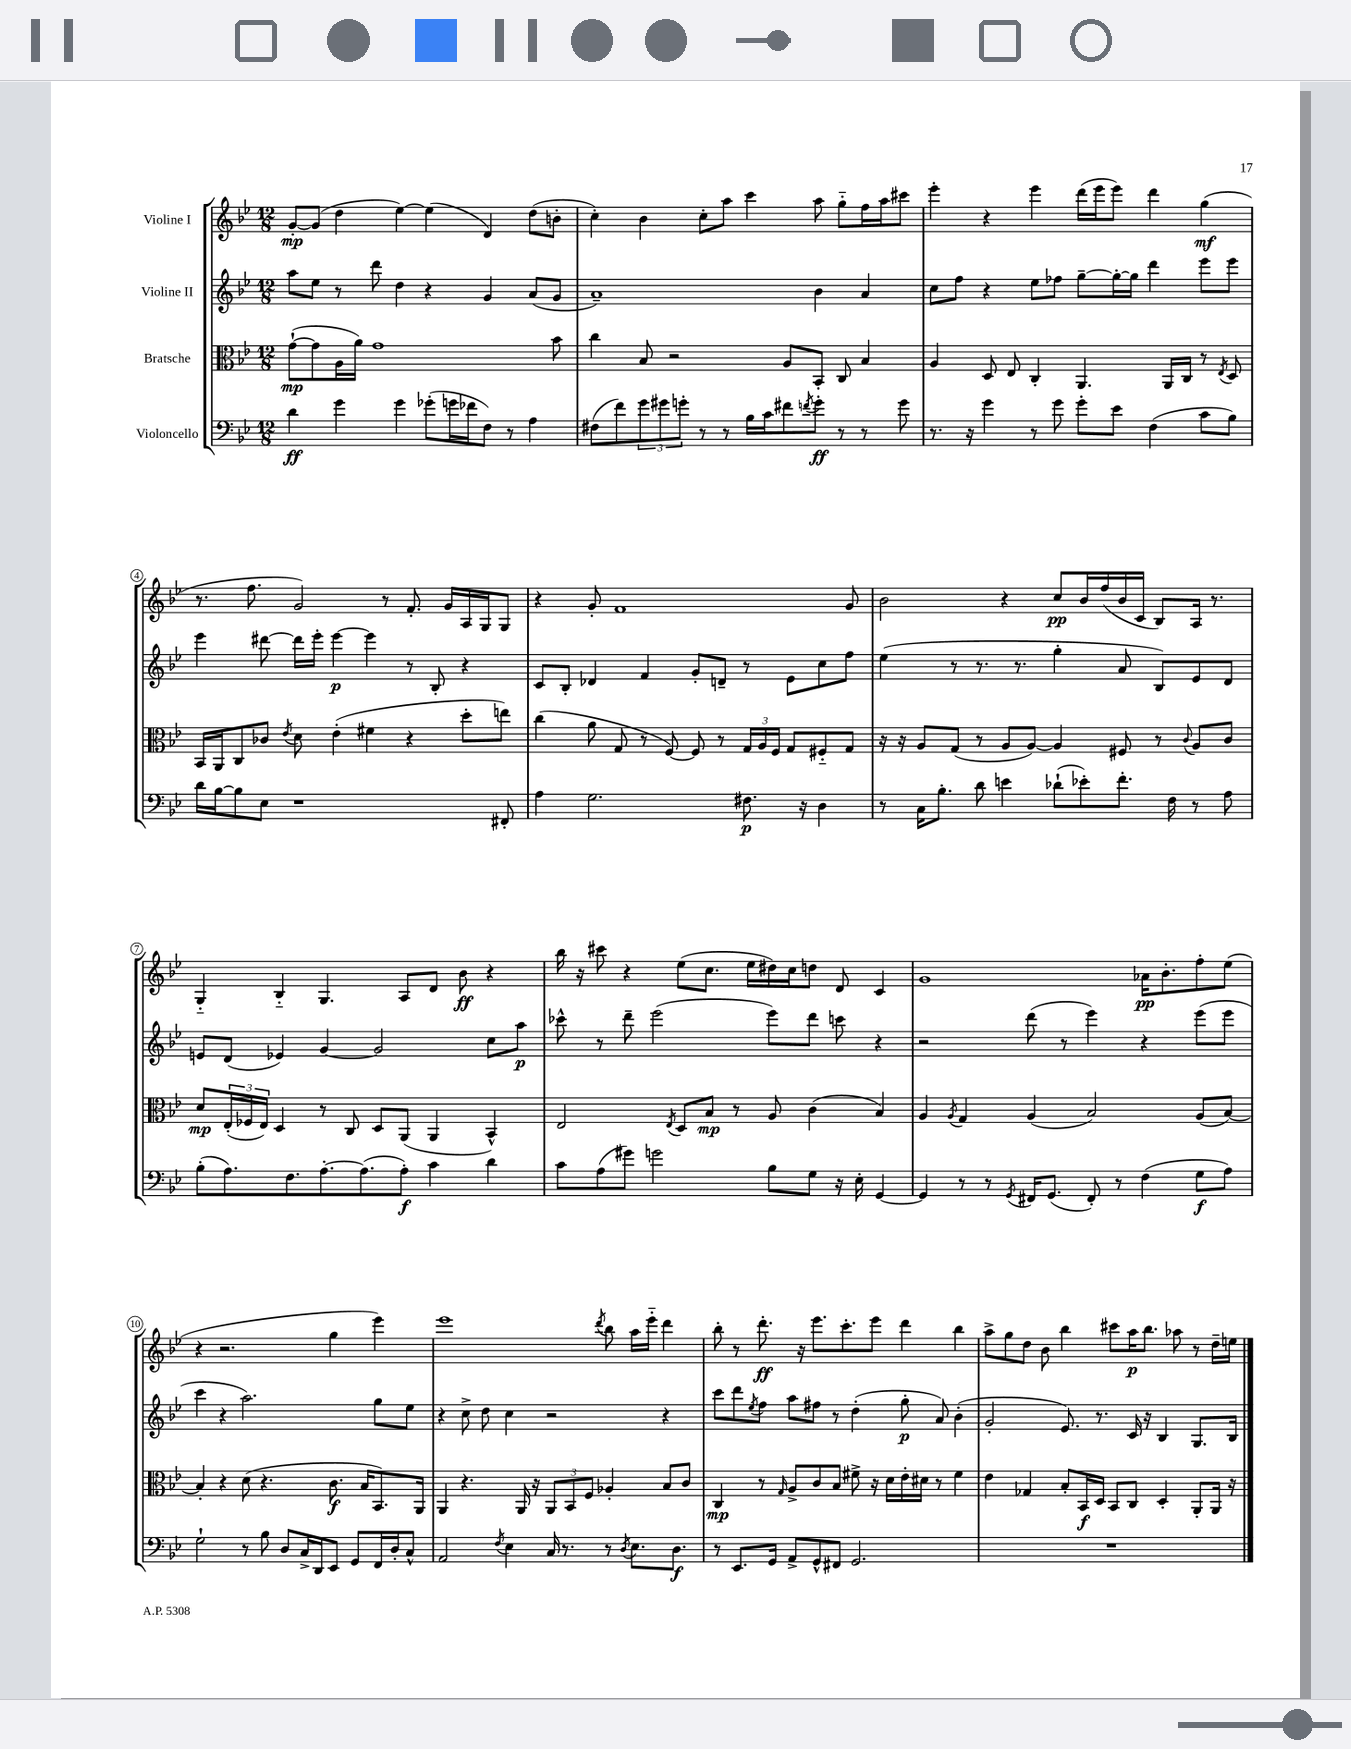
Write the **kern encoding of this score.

**kern	**kern	**kern	**kern
*staff4	*staff3	*staff2	*staff1
*clefF4	*clefC3	*clefG2	*clefG2
*k[b-e-]	*k[b-e-]	*k[b-e-]	*k[b-e-]
*M12/8	*M12/8	*M12/8	*M12/8
4d	([8g`	8aa	[8g'
.	8g]	8ee-	(8g]
4g	16A	8r	4dd
.	16a)	.	.
.	1g	8ddd	.
4g	.	4dd	[4ee-)
(8g-'	.	4r	(4ee-]
16g	.	.	.
16f-	.	.	.
8F)	.	4g	4d)
8r	.	.	.
4A	.	(8a	(8dd
.	8b-	8g	8b'
=	=	=	=
(8F#	4cc	1a~)	4cc')
8f)	.	.	.
12g	8B-	.	4b-
12g#	.	.	.
.	2r	.	.
12g'	.	.	.
8r	.	.	8cc'
8r	.	.	8aa
16B-	.	.	4ccc
16c	.	.	.
8f#	8A	.	.
8qf	.	.	.
8g'	8BB-'	4b-	8aa
8r	8C	.	8gg'~
8r	4B-	4a	16ff
.	.	.	16aa
8g	.	.	8ccc#
=	=	=	=
8.r	4A	8cc	4eee-'
.	.	8ff	.
16r	.	.	.
4g	8D	4r	4r
.	8E-	.	.
8r	4C'	8ee-	4eee-
8g	.	8ff-	.
8g'	4.AA	[8gg~	(16ddd
.	.	.	16eee-
8e-	.	16gg'_	8eee-)
.	.	16gg]	.
(4F	.	4ddd	4ddd
.	16AA	.	.
.	16C	.	.
8c	8r	8eee-	(4gg
.	8qE-	.	.
8B-)	8D	8eee-	.
=	=	=	=
16d	16BB-	4eee-	8.r
[16B-	16AA	.	.
8B-]	8C	.	.
.	.	.	8.ff
8E-	8c-	[8ddd#	.
.	8qe-	.	.
1r	8d	16ddd#]	2g)
.	.	16eee-'	.
.	(4e-'	[4eee-	.
.	4f#	4eee-]	.
.	.	.	8r
.	4r	8r	8.f'
.	.	8B-'	.
.	.	.	16g
.	8dd'	4r	16A
.	.	.	16G
8FF#'	8ee)	.	8G
=	=	=	=
4A	(4cc	8c	4r
.	.	8B-'	.
2.G	8a	4d-	8g'
.	8G	.	1f
.	8r	4f	.
.	[8F)	.	.
.	8F]	8g'	.
.	8r	8d~	.
8.F#	24G	8r	.
.	24A	.	.
.	24F	.	.
.	8G	8e-	.
16r	.	.	.
4D	8F#'~	8cc	.
.	8G	8ff	8g
=	=	=	=
8r	16r	(4ee-	2b-
.	16r	.	.
16C	8A	.	.
8.B-'	.	.	.
.	(8G	8r	.
8d	8r	8.r	.
4e	8A	.	4r
.	.	8.r	.
.	[8A)	.	.
(8d-`	4A]	4gg'	8cc
8e-')	.	.	16b-
.	.	.	(16ff
8.f'	8F#	8a	16b-
.	.	.	16c
.	8r	8B-)	8B-)
16F	.	.	.
.	8qqc	.	.
8r	8A	8e-	16A
.	.	.	8.r
8A	8c	8d	.
=	=	=	=
(8B-'	8d	8e	4G'~
8.A)	(24E-'	(8d	.
.	24F-	.	.
.	24E-)	.	.
.	4D	4e-)	4B-'~
8.F	.	.	.
[8.A'	8r	[4g	4.G
.	8C	.	.
(8.A]	.	.	.
.	8D	2g]	.
8A')	(8AA	.	8A
4c	4AA	.	8d
.	.	.	8b-
4d	4BB-^^)	8cc	4r
.	.	8aa	.
=	=	=	=
8c	2E-	8ccc-^^	16bb-
.	.	.	16r
(8A	.	8r	8ccc#
8g#)	.	8ddd~	4r
2g	.	(2eee-	.
.	8qE-	.	.
.	8D	.	(8ee-
.	8B-	.	8.cc
.	8r	.	.
.	.	.	16ee-
8B-	8A	8eee-)	16dd#)
.	.	.	16cc
8G	(4c	8ddd	8dd
16r	.	8ccc	8d
16E-'	.	.	.
[4GG	4B-)	4r	4c
=	=	=	=
4GG]	4A	2r	1g
.	8qA	.	.
8r	4G	.	.
8r	.	.	.
8qGG	.	.	.
16FF#	(4A	(8ddd	.
(8.GG	.	.	.
.	.	8r	.
8FF#')	2B-)	4eee-)	.
8r	.	.	.
(4F	.	4r	16a-
.	.	.	8.b-'
8G	(8A	(8eee-	8ff'
8A)	[8B-)	8eee-	(8ee-
=	=	=	=
2G`	4B-']	4ccc	4r
.	4r	4r	2.r
8r	(8d	2.aa)	.
8B-	4.r	.	.
8D	.	.	.
16C^	.	.	.
16DD	.	.	.
8EE-	8.c	.	4gg
8GG	.	.	.
.	16B-	.	.
16FF	8.BB-)	8gg	4eee-)
16D'	.	.	.
8C^^	.	8ee-	.
.	16AA	.	.
=	=	=	=
2AA	4AA	4r	1eee-
.	4.r	8cc^	.
.	.	8dd	.
8qF	.	.	.
4E-	.	4cc	.
.	16AA	.	.
.	16r	.	.
16C	12AA	2r	.
8.r	.	.	.
.	12BB-	.	.
.	12F	.	.
.	.	.	8qddd
8r	4A-'	.	8bb-
8qD	.	.	.
8.E-	.	.	16aa
.	.	.	16eee-'~
.	8B-	4r	4ddd
8.D	.	.	.
.	8c	.	.
=	=	=	=
8r	4C	8ccc	8bb-'
8.EE-	.	8ddd	8r
.	.	8qee-	.
.	8r	8ff	8.ddd'
16GG	.	.	.
.	16qqG	.	.
8AA^	8A^	8aa	.
.	.	.	16r
8GG^^	8c	8ff#	8.eee-
8FF#	8B-	8r	.
.	.	.	8.ccc'
2.GG	8f#^	(4dd'	.
.	16r	.	8eee-
.	16d	.	.
.	16e-'	8gg'	4ddd
.	16d#	.	.
.	8r	8a)	.
.	4f#	(4b-'	4bb-
=	=	=	=
1.r	4e-	2g'	8aa^
.	.	.	8gg
.	4G-	.	8dd
.	.	.	8b-
.	8B-'	8.e-)	4bb-
.	16BB-	.	.
.	16D	8.r	.
.	8BB-	.	8ccc#
.	8C	16c	16aa
.	.	16r	8.bb-
.	4D'	4B-	.
.	.	.	8aa-
.	8AA'	8.G	8r
.	16AA	.	16dd~
.	16r	16B-	16ee
==	==	==	==
*-	*-	*-	*-
